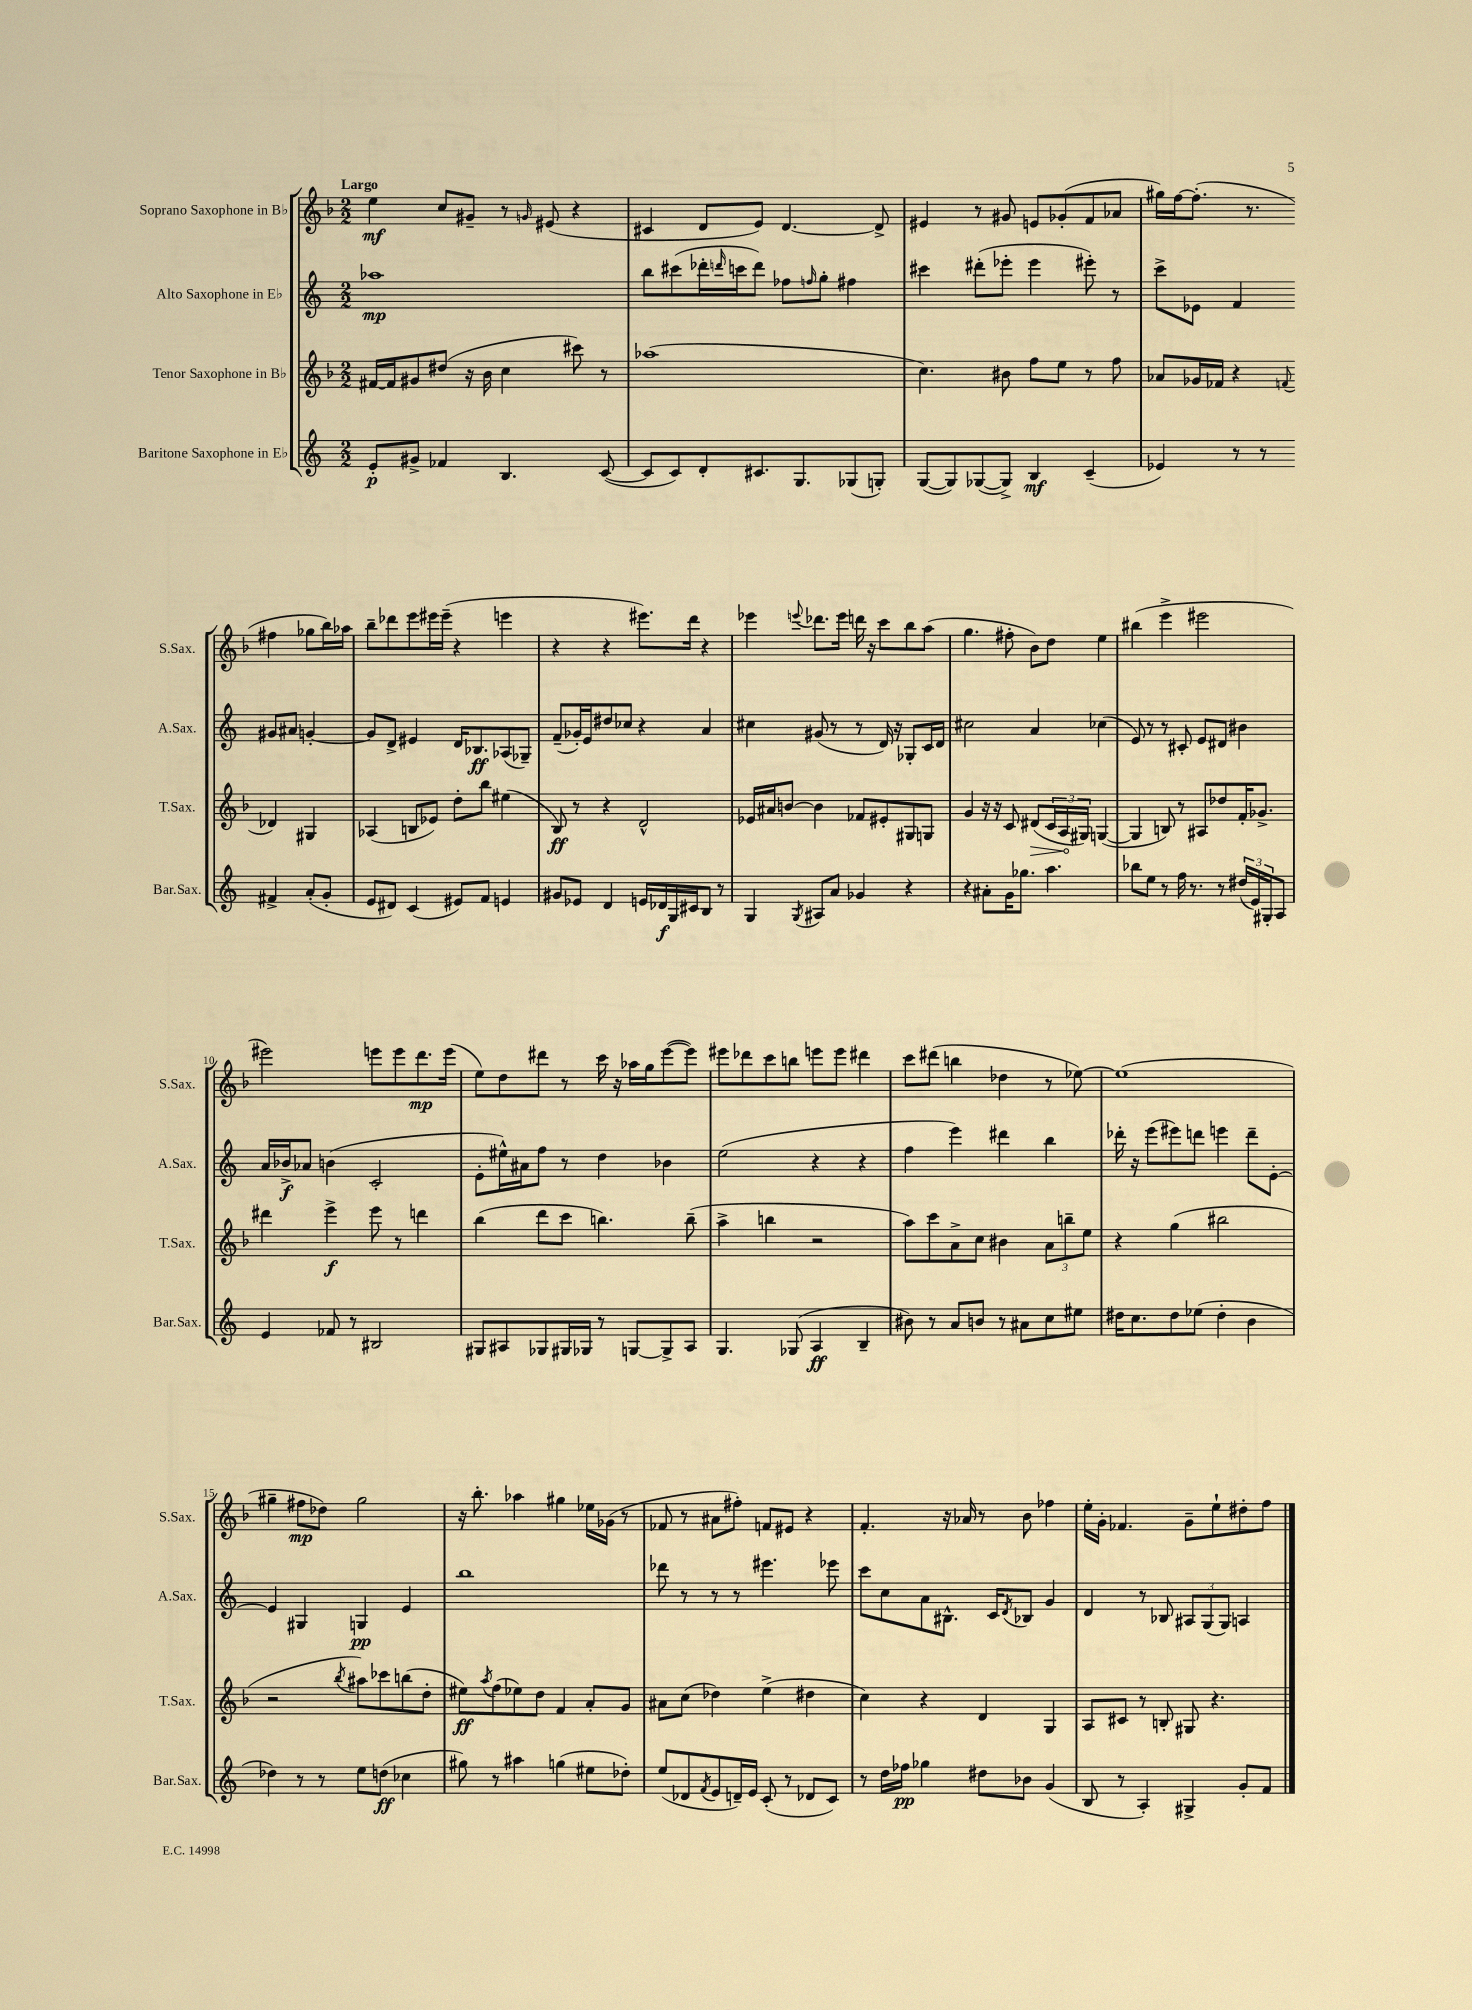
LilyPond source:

<<
\new StaffGroup <<
\new Staff = "s0" \with { instrumentName = "Soprano Saxophone in Bb" shortInstrumentName = "S.Sax." } {
    \clef treble \key f \major \numericTimeSignature \time 2/2 \tempo "Largo"
    e''4\mf c''8 gis'8-- r8 \grace { g'16 } eis'8( r4 |
    cis'4 d'8 e'8) d'4.~ d'8-> |
    eis'4 r8 gis'8 e'8 ges'8-.( f'8 aes'8 |
    gis''16) f''16~ f''8.-.( r8. fis''4 ges''8 bes''16) aes''16 |
    bes''8-- des'''8 e'''8 eis'''16 eis'''16--( r4 e'''4 |
    r4 r4 eis'''8.) d'''16 r4 |
    ees'''4 \appoggiatura { e'''8 } des'''8. e'''16 d'''16 r16 c'''8 bes''8 a''8( |
    g''4. fis''8-. bes'8) d''8 e''4 |
    bis''4( e'''4-> eis'''2 |
    eis'''2) e'''8 e'''8 d'''8.\mp e'''16( |
    e''8) d''8 dis'''8 r8 c'''16 r16 aes''16 g''16 e'''8~( e'''8) |
    eis'''8 des'''8 c'''8 b''8 e'''8 e'''8 dis'''4 |
    c'''8 dis'''8( b''4 des''4 r8 ees''8~) |
    ees''1( |
    gis''4-- fis''8\mp des''8) gis''2 |
    r16 bes''8.-. aes''4 gis''4 ees''16 ges'16( r8 |
    fes'8 r8 ais'8 fis''8-.) f'8 eis'8 r4 |
    f'4.-. r16 aes'16 r8 bes'8 fes''4 |
    e''16-. g'16-. fes'4. g'8-- e''8-! dis''8-. f''8 \bar "|." |
}
\new Staff = "s1" \with { instrumentName = "Alto Saxophone in Eb" shortInstrumentName = "A.Sax." } {
    \clef treble \key c \major \numericTimeSignature \time 2/2
    aes''1\mp |
    b''8 cis'''8( des'''16-. \grace { d'''16 } c'''16 d'''8) fes''8 \grace { f''16 } g''8-. fis''4 |
    cis'''4 dis'''8-.( ees'''8-. ees'''4 eis'''8-.) r8 |
    c'''8-> ees'8 f'4 gis'8 ais'8 g'4~-. |
    g'8 d'8-> eis'4 d'16 bes8.\ff aes8( ges8--) |
    f'8--( ges'16-.) e'16 dis''8 ces''8 r4 a'4 |
    cis''4 gis'8( r8 r8 d'16) r16 ges8-. c'16 d'16 |
    cis''2 a'4 ces''4( |
    e'8) r8 r8 cis'8-. e'8 dis'8 bis'4 |
    a'16 bes'16->\f aes'8 b'4( c'2-. |
    e'8-. eis''16-^) ais'16 f''8 r8 d''4 bes'4 |
    e''2( r4 r4 |
    f''4 e'''4) dis'''4 b''4 |
    des'''16-. r16 e'''8( eis'''8) d'''8 e'''4 d'''8-- e'8~-. |
    e'4 gis4 g4\pp e'4 |
    b''1 |
    des'''8 r8 r8 r8 eis'''4. ees'''8 |
    c'''8 c''8 a'8 bis8.-^ c'16 \acciaccatura { d'8 } bes8 g'4 |
    d'4 r8 bes8 \tuplet 3/2 { ais8 g8( g8) } a4 \bar "|." |
}
\new Staff = "s2" \with { instrumentName = "Tenor Saxophone in Bb" shortInstrumentName = "T.Sax." } {
    \clef treble \key f \major \numericTimeSignature \time 2/2
    fis'16~ fis'16 gis'8 dis''8( r16 bes'16 c''4 cis'''8) r8 |
    aes''1( |
    c''4.) bis'8 f''8 e''8 r8 f''8 |
    aes'8 ges'16 fes'16 r4 \appoggiatura { f'8 } des'4 gis4 |
    aes4( b8 ees'8) d''8-. bes''8 eis''4( |
    bes8\ff) r8 r4 d'2-^ |
    ees'16 ais'16 b'8~ b'4 fes'8 eis'8-. gis8 g8 |
    g'4 r16 r16 c'8 \once \override Hairpin.circled-tip = ##t dis'8\>( \tuplet 3/2 { c'16 a16\! gis16) } g4~( |
    g4 b8) r8 ais8 des''8 f'16-. ges'8.-> |
    dis'''4 e'''4->\f e'''8 r8 d'''4 |
    bes''4( d'''8 c'''8 b''4.) b''8--( |
    a''4-> b''4 r2 |
    a''8) c'''8 a'8-> c''8 bis'4 \tuplet 3/2 { a'8 b''8-- e''8 } |
    r4 g''4( bis''2 |
    r2 \acciaccatura { bes''8 } ais''8) ces'''8 b''8( d''8-. |
    eis''8\ff) \acciaccatura { a''8 } f''8( ees''8) d''8 f'4 a'8-. g'8 |
    ais'8 c''8( des''4) e''4->( dis''4 |
    c''4) r4 d'4 g4 |
    a8 cis'8 r8 b8-. gis8 r4. \bar "|." |
}
\new Staff = "s3" \with { instrumentName = "Baritone Saxophone in Eb" shortInstrumentName = "Bar.Sax." } {
    \clef treble \key c \major \numericTimeSignature \time 2/2
    e'8-.\p gis'8-> fes'4 b4. c'8~( |
    c'8 c'8) d'8-. cis'8. g8. ges8( g8-.) |
    g8~( g8) ges8~( ges8->) b4\mf c'4--( |
    ees'4) r8 r8 fis'4-> a'8-.( g'8-. |
    e'8 dis'8) c'4( eis'8) f'8 e'4 |
    gis'8 ees'8 d'4 e'16 des'16\f g16 cis'16 b8 r8 |
    g4 \acciaccatura { g8 } ais8 a'8 ges'4 r4 |
    r4 ais'8-. g'16 ges''8. a''4. |
    bes''8 e''8 r8 f''16 r8. r8 \tuplet 3/2 { dis''16( e'16) gis16-. } a8 |
    e'4 fes'8 r8 bis2 |
    gis8 ais8 ges8 gis16 ges16 r8 g8~ g8-> ais8 |
    g4. ges8( a4\ff b4-- |
    bis'8) r8 a'8 b'8 r8 ais'8 c''8 eis''8 |
    dis''16 c''8. dis''8 ees''8( dis''4-. b'4 |
    des''4) r8 r8 e''8 d''8\ff( ces''4 |
    gis''8) r8 ais''4 g''4( eis''8 des''8-.) |
    e''8( des'8 \acciaccatura { f'8 } e'8 d'16--) e'16 c'8-.( r8 des'8 c'8) |
    r8 d''16 fes''16\pp ges''4 dis''8 bes'8 g'4( |
    b8 r8 a4-.) gis4-> g'8-. f'8 \bar "|." |
}
>>
>>
